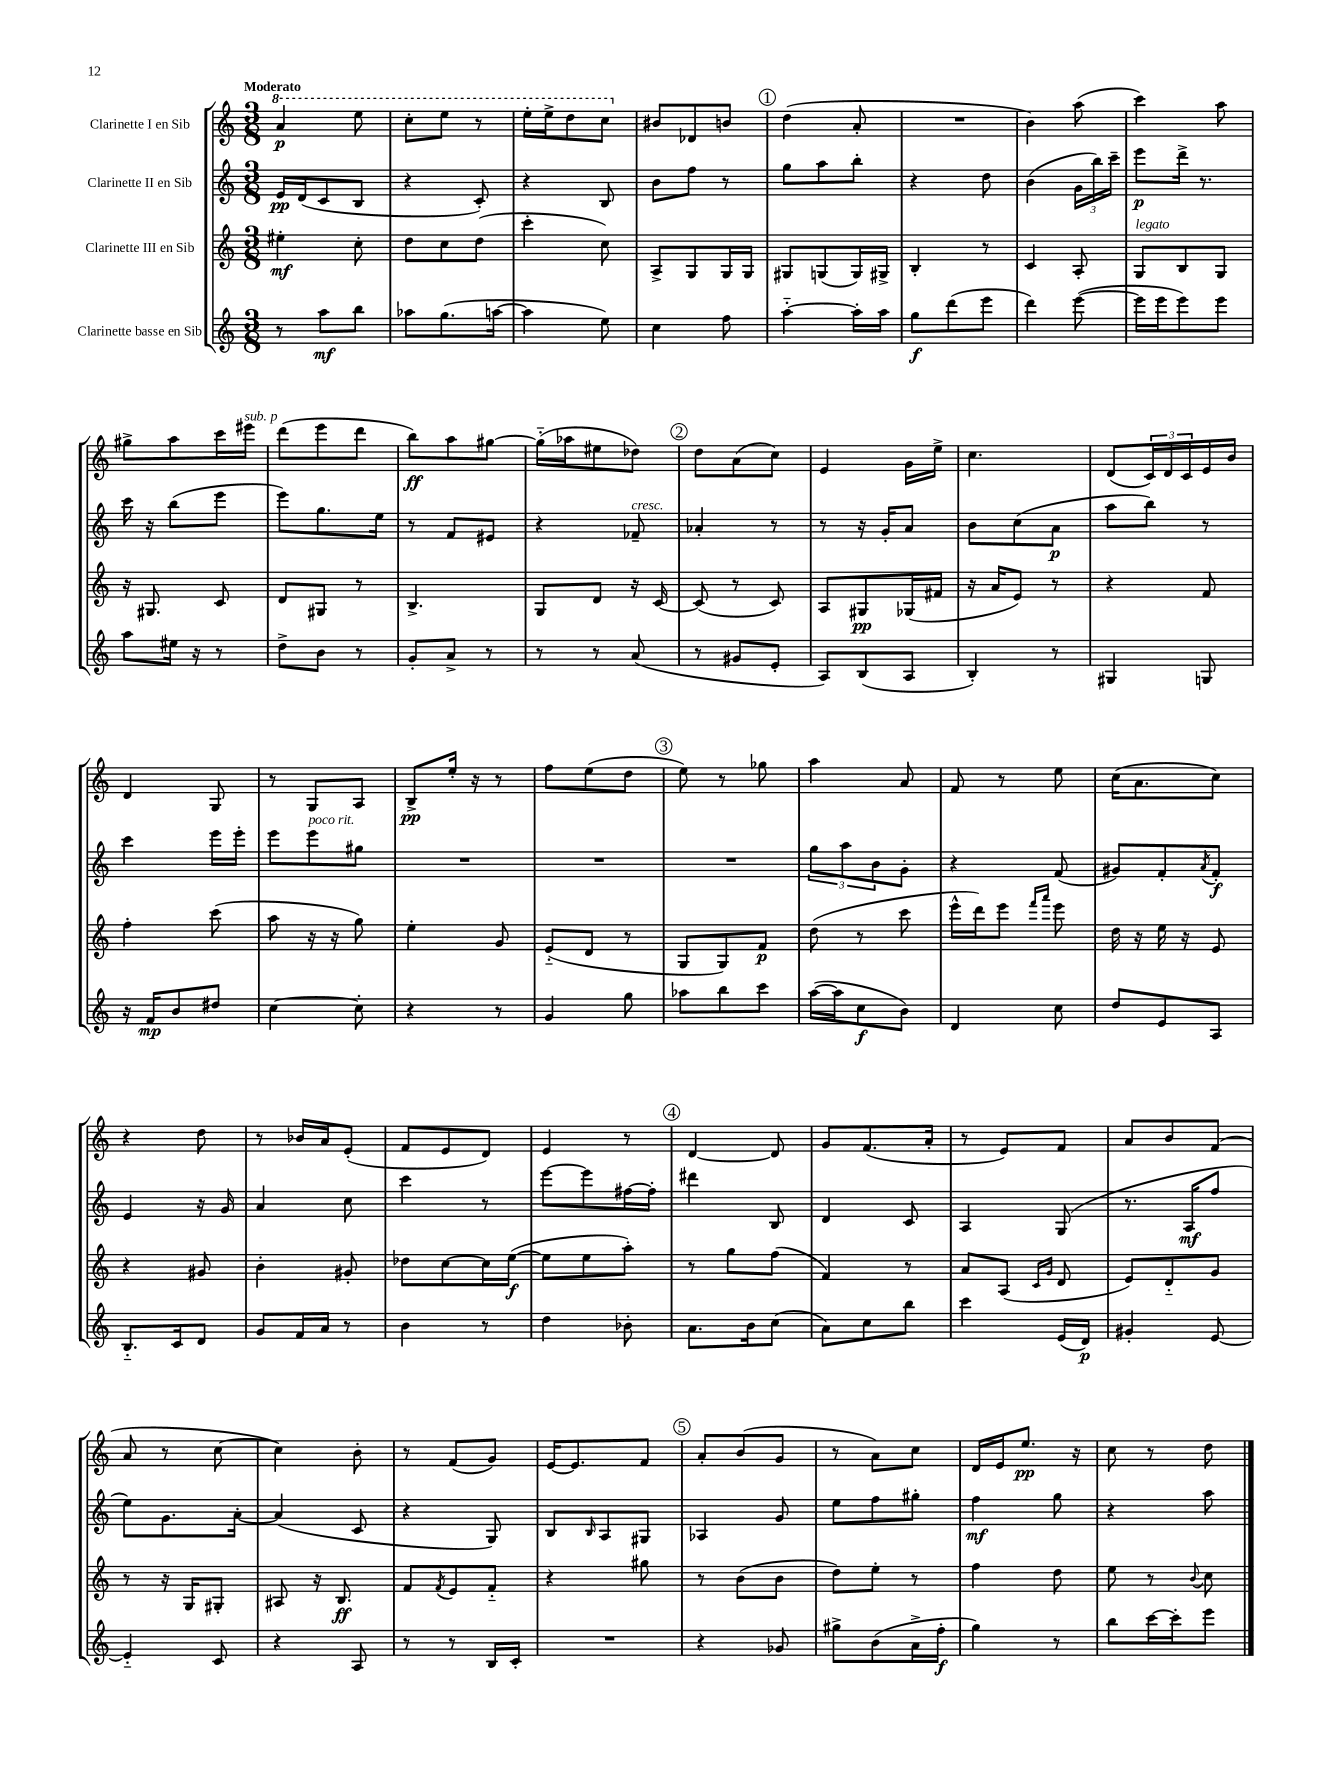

**kern	**dynam	**kern	**dynam	**kern	**dynam	**kern	**dynam
*part4	*part4	*part3	*part3	*part2	*part2	*part1	*part1
*staff4	*staff4	*staff3	*staff3	*staff2	*staff2	*staff1	*staff1
*I"Clarinette basse en Sib	*	*I"Clarinette III en Sib	*	*I"Clarinette II en Sib	*	*I"Clarinette I en Sib	*
*clefG2	*	*clefG2	*	*clefG2	*	*clefG2	*
*k[]	*	*k[]	*	*k[]	*	*k[]	*
*M3/8	*	*M3/8	*	*M3/8	*	*M3/8	*
*	*	*	*	*	*	*8va	*
=1	=1	=1	=1	=1	=1	=1	=1
!	!	!	!	!	!	!LO:TX:a:B:t=Moderato	!
8r	.	4ee#X'\	mf	16e/LL	pp	4aa/	p
.	.	.	.	(16d/J	.	.	.
8aa\L	mf	.	.	8c/	.	.	.
8bb\J	.	8cc'\	.	8B/J	.	8eee\	.
=2	=2	=2	=2	=2	=2	=2	=2
8aa-X\L	.	8dd\L	.	4r	.	8ccc'\L	.
(8.gg\	.	8cc\	.	.	.	8eee\J	.
.	.	(8dd\J	.	8c'/)	.	8r	.
[16aan\Jk	.	.	.	.	.	.	.
=3	=3	=3	=3	=3	=3	=3	=3
4aa\]	.	4ccc'\	.	4r	.	16eee'\LL	.
.	.	.	.	.	.	16eee^\J	.
.	.	.	.	.	.	8ddd\	.
8ee\)	.	8cc\)	.	8B/	.	8ccc\J	.
=4	=4	=4	=4	=4	=4	=4	=4
*	*	*	*	*	*	*X8va	*
4cc\	.	8A^/L	.	8b\L	.	8b#X/L	.
.	.	8G/	.	8ff\J	.	8d-X/	.
8ff\	.	16G/L	.	8r	.	8bn/J	.
.	.	16G/JJ	.	.	.	.	.
!!LO:REH:place=s1:t=1
=5	=5	=5	=5	=5	=5	=5	=5
[4aa\	.	8G#X/L	.	8gg\L	.	(4dd\	.
.	.	(8Gn/	.	8aa\	.	.	.
16aa'\LL]	.	16G/L)	.	8bb'\J	.	8a'/	.
16aa\JJ	.	16G#X^/JJ	.	.	.	.	.
=6	=6	=6	=6	=6	=6	=6	=6
8gg\L	f	4B'/	.	4r	.	4.r	.
(8ddd\	.	.	.	.	.	.	.
8eee\J	.	8r	.	8dd\	.	.	.
=7	=7	=7	=7	=7	=7	=7	=7
4ddd\)	.	4c/	.	(4b\	.	4b\)	.
([8eee\	.	8A'/	.	24g\LL	.	(8aa\	.
.	.	.	.	24bb\)	.	.	.
.	.	.	.	24ccc~\JJ	.	.	.
=8	=8	=8	=8	=8	=8	=8	=8
!	!	!LO:TX:a:i:t=legato	!	!	!	!	!
16eee\LL]	.	8G/L	.	8eee\L	p	4ccc\)	.
16eee\J	.	.	.	.	.	.	.
8eee\)	.	8B/	.	16ddd^\Jk	.	.	.
.	.	.	.	8.r	.	.	.
8eee\J	.	8G/J	.	.	.	8aa\	.
!!LO:LB:g=z
=9	=9	=9	=9	=9	=9	=9	=9
8aa\L	.	16r	.	16ccc\	.	8gg#X^\L	.
.	.	8.G#X/	.	16r	.	.	.
16ee#X\Jk	.	.	.	(8bb\L	.	8aa\	.
16r	.	.	.	.	.	.	.
8r	.	8c/	.	8eee\J	.	16ccc\L	.
!	!	!	!	!	!	!LO:TX:a:i:t=sub. p	!
.	.	.	.	.	.	16eee#X\JJ	.
=10	=10	=10	=10	=10	=10	=10	=10
8dd^\L	.	8d/L	.	8eee\L)	.	(8ddd\L	.
8b\J	.	8G#X/J	.	8.gg\	.	8eee\	.
8r	.	8r	.	.	.	8ddd\J	.
.	.	.	.	16ee\Jk	.	.	.
=11	=11	=11	=11	=11	=11	=11	=11
8g'/L	.	4.B^/	.	8r	.	8bb\L)	ff
8a^/J	.	.	.	8f/L	.	8aa\	.
8r	.	.	.	8e#X/J	.	[8gg#X\J	.
=12	=12	=12	=12	=12	=12	=12	=12
8r	.	8G/L	.	4r	.	(16gg#\LL]	.
.	.	.	.	.	.	16aa-X\J	.
8r	.	8d/J	.	.	.	8ee#X\	.
!	!	!	!	!LO:TX:a:i:t=cresc.	!	!	!
(8a/	.	16r	.	8f-X~/	.	8dd-X\J)	.
.	.	[16c/	.	.	.	.	.
!!LO:REH:place=s1:t=2
=13	=13	=13	=13	=13	=13	=13	=13
8r	.	(8c/]	.	4a-X'/	.	8dd\L	.
8g#X/L	.	8r	.	.	.	(8a\	.
8e'/J	.	8c/)	.	8r	.	8cc\J)	.
=14	=14	=14	=14	=14	=14	=14	=14
8A/L)	.	8A/L	.	8r	.	4e/	.
(8B/	.	8G#X/	pp	16r	.	.	.
.	.	.	.	16g'/KL	.	.	.
8A/J	.	(16G-X/L	.	8a/J	.	16g\LL	.
.	.	16f#X/JJ	.	.	.	16ee^\JJ	.
=15	=15	=15	=15	=15	=15	=15	=15
4B'/)	.	16r	.	8b\L	.	4.cc\	.
.	.	16a/KL	.	.	.	.	.
.	.	8e/J)	.	(8cc\	.	.	.
8r	.	8r	.	8a\J	p	.	.
=16	=16	=16	=16	=16	=16	=16	=16
4G#X/	.	4r	.	8aa\L	.	(8d/L	.
.	.	.	.	8bb\J)	.	24c/L)	.
.	.	.	.	.	.	24d/	.
.	.	.	.	.	.	24c/	.
8Gn/	.	8f/	.	8r	.	16e/	.
.	.	.	.	.	.	16b/JJ	.
!!LO:LB:g=z
=17	=17	=17	=17	=17	=17	=17	=17
16r	.	4ff'\	.	4ccc\	.	4d/	.
16f/KL	mp	.	.	.	.	.	.
8b/	.	.	.	.	.	.	.
8dd#X/J	.	(8ccc\	.	16eee\LL	.	8G/	.
.	.	.	.	16eee'\JJ	.	.	.
=18	=18	=18	=18	=18	=18	=18	=18
[4cc\	.	8aa\	.	8eee\L	.	8r	.
!	!	!	!	!LO:TX:a:i:t=poco rit.	!	!	!
.	.	16r	.	8eee\	.	8G/L	.
.	.	16r	.	.	.	.	.
8cc'\]	.	8gg\)	.	8gg#X\J	.	8A/J	.
=19	=19	=19	=19	=19	=19	=19	=19
4r	.	4ee'\	.	4.r	.	8B^/L	pp
.	.	.	.	.	.	16ee'/Jk	.
.	.	.	.	.	.	16r	.
8r	.	8g/	.	.	.	8r	.
=20	=20	=20	=20	=20	=20	=20	=20
4g/	.	(8e/L	.	4.r	.	8ff\L	.
.	.	8d/J	.	.	.	(8ee\	.
8gg\	.	8r	.	.	.	8dd\J	.
!!LO:REH:place=s1:t=3
=21	=21	=21	=21	=21	=21	=21	=21
8aa-X\L	.	8G/L	.	4.r	.	8ee\)	.
8bb\	.	8G/)	.	.	.	8r	.
8ccc\J	.	8f/J	p	.	.	8gg-X\	.
=22	=22	=22	=22	=22	=22	=22	=22
([16aa\LL	.	(8dd\	.	12gg\L	.	4aa\	.
16aa\J]	.	.	.	.	.	.	.
.	.	.	.	12aa\	.	.	.
8cc\	f	8r	.	.	.	.	.
.	.	.	.	12b\	.	.	.
8b\J)	.	8ccc\	.	8g'\J	.	8a/	.
=23	=23	=23	=23	=23	=23	=23	=23
4d/	.	16eee^^\LL	.	4r	.	8f/	.
.	.	16ddd\J)	.	.	.	.	.
.	.	8eee\J	.	.	.	8r	.
.	.	16qqfff/LL	.	.	.	.	.
.	.	16qqaaa/JJ	.	.	.	.	.
8cc\	.	8eee\	.	(8f/	.	8ee\	.
=24	=24	=24	=24	=24	=24	=24	=24
8dd/L	.	16dd\	.	8g#X/L)	.	(16cc\KL	.
.	.	16r	.	.	.	8.a\	.
8e/	.	16ee\	.	8f'/	.	.	.
.	.	16r	.	.	.	.	.
.	.	.	.	8qa/	.	.	.
8A/J	.	8e/	.	8f'/J	f	8cc\J)	.
!!LO:LB:g=z
=25	=25	=25	=25	=25	=25	=25	=25
8.B/L	.	4r	.	4e/	.	4r	.
16c/k	.	.	.	.	.	.	.
8d/J	.	8g#X/	.	16r	.	8dd\	.
.	.	.	.	16g/	.	.	.
=26	=26	=26	=26	=26	=26	=26	=26
8g/L	.	4b'\	.	4a/	.	8r	.
16f/L	.	.	.	.	.	16b-X/LL	.
16a/JJ	.	.	.	.	.	16a/J	.
8r	.	8g#X'/	.	8cc\	.	(8e'/J	.
=27	=27	=27	=27	=27	=27	=27	=27
4b\	.	8dd-X\L	.	4ccc\	.	8f/L	.
.	.	[8cc\	.	.	.	8e/	.
8r	.	16cc\L]	.	8r	.	8d/J)	.
.	.	([16ee\JJ	f	.	.	.	.
=28	=28	=28	=28	=28	=28	=28	=28
4dd\	.	8ee\L]	.	[8eee\L	.	4e/	.
.	.	8ee\	.	8eee\]	.	.	.
8b-X'\	.	8aa'\J)	.	[16ff#X\L	.	8r	.
.	.	.	.	16ff#'\JJ]	.	.	.
!!LO:REH:place=s1:t=4
=29	=29	=29	=29	=29	=29	=29	=29
8.a\L	.	8r	.	4ddd#X\	.	[4d/	.
.	.	8gg\L	.	.	.	.	.
16b\k	.	.	.	.	.	.	.
(8cc\J	.	(8ff\J	.	8B/	.	8d/]	.
=30	=30	=30	=30	=30	=30	=30	=30
8a\L)	.	4f/)	.	4d/	.	8g/L	.
8cc\	.	.	.	.	.	(8.f/	.
8bb\J	.	8r	.	8c/	.	.	.
.	.	.	.	.	.	16a'/Jk	.
=31	=31	=31	=31	=31	=31	=31	=31
4ccc\	.	8a/L	.	4A/	.	8r	.
.	.	(8A/J	.	.	.	8e/L)	.
.	.	16qqc/LL	.	.	.	.	.
.	.	16qqg/JJ	.	.	.	.	.
(16e/LL	.	8d/	.	(8G/	.	8f/J	.
16d/JJ)	p	.	.	.	.	.	.
=32	=32	=32	=32	=32	=32	=32	=32
4g#X'/	.	8e/L)	.	8.r	.	8a/L	.
.	.	8d/	.	.	.	8b/	.
.	.	.	.	16A/KL	mf	.	.
[8e/	.	8g/J	.	8ff/J	.	(8f/J	.
!!LO:LB:g=z
=33	=33	=33	=33	=33	=33	=33	=33
4e/]	.	8r	.	8ee\L)	.	8a/	.
.	.	16r	.	8.g\	.	8r	.
.	.	16G/KL	.	.	.	.	.
8c/	.	8G#X'/J	.	.	.	[8cc\	.
.	.	.	.	[16a'\Jk	.	.	.
=34	=34	=34	=34	=34	=34	=34	=34
4r	.	8A#X/	.	(4a/]	.	4cc\])	.
.	.	16r	.	.	.	.	.
.	.	8.B/	ff	.	.	.	.
8A/	.	.	.	8c/	.	8b'\	.
=35	=35	=35	=35	=35	=35	=35	=35
8r	.	8f/L	.	4r	.	8r	.
.	.	8qf/	.	.	.	.	.
8r	.	8e/	.	.	.	(8f/L	.
16B/LL	.	8f/J	.	8G/)	.	8g/J)	.
16c'/JJ	.	.	.	.	.	.	.
=36	=36	=36	=36	=36	=36	=36	=36
4.r	.	4r	.	8B/L	.	[16e/KL	.
.	.	.	.	.	.	8.e/]	.
.	.	.	.	16qqB/	.	.	.
.	.	.	.	8A/	.	.	.
.	.	8gg#X\	.	8G#X/J	.	8f/J	.
!!LO:REH:place=s1:t=5
=37	=37	=37	=37	=37	=37	=37	=37
4r	.	8r	.	4A-X/	.	8a'/L	.
.	.	(8b\L	.	.	.	(8b/	.
8g-X/	.	8b\J	.	8g/	.	8g/J	.
=38	=38	=38	=38	=38	=38	=38	=38
8gg#X^\L	.	8dd\L)	.	8ee\L	.	8r	.
(8b\	.	8ee'\J	.	8ff\	.	8a\L)	.
16a^\L	.	8r	.	8gg#X'\J	.	8cc\J	.
16ff'\JJ	f	.	.	.	.	.	.
=39	=39	=39	=39	=39	=39	=39	=39
4gg\)	.	4ff\	.	4ff\	mf	16d/LL	.
.	.	.	.	.	.	16e/J	.
.	.	.	.	.	.	8.ee/J	pp
8r	.	8dd\	.	8gg\	.	.	.
.	.	.	.	.	.	16r	.
=40	=40	=40	=40	=40	=40	=40	=40
8bb\L	.	8ee\	.	4r	.	8cc\	.
[16ccc\L	.	8r	.	.	.	8r	.
16ccc'\J]	.	.	.	.	.	.	.
.	.	8qqb/	.	.	.	.	.
8eee\J	.	8cc\	.	8aa\	.	8dd\	.
==	==	==	==	==	==	==	==
*-	*-	*-	*-	*-	*-	*-	*-
